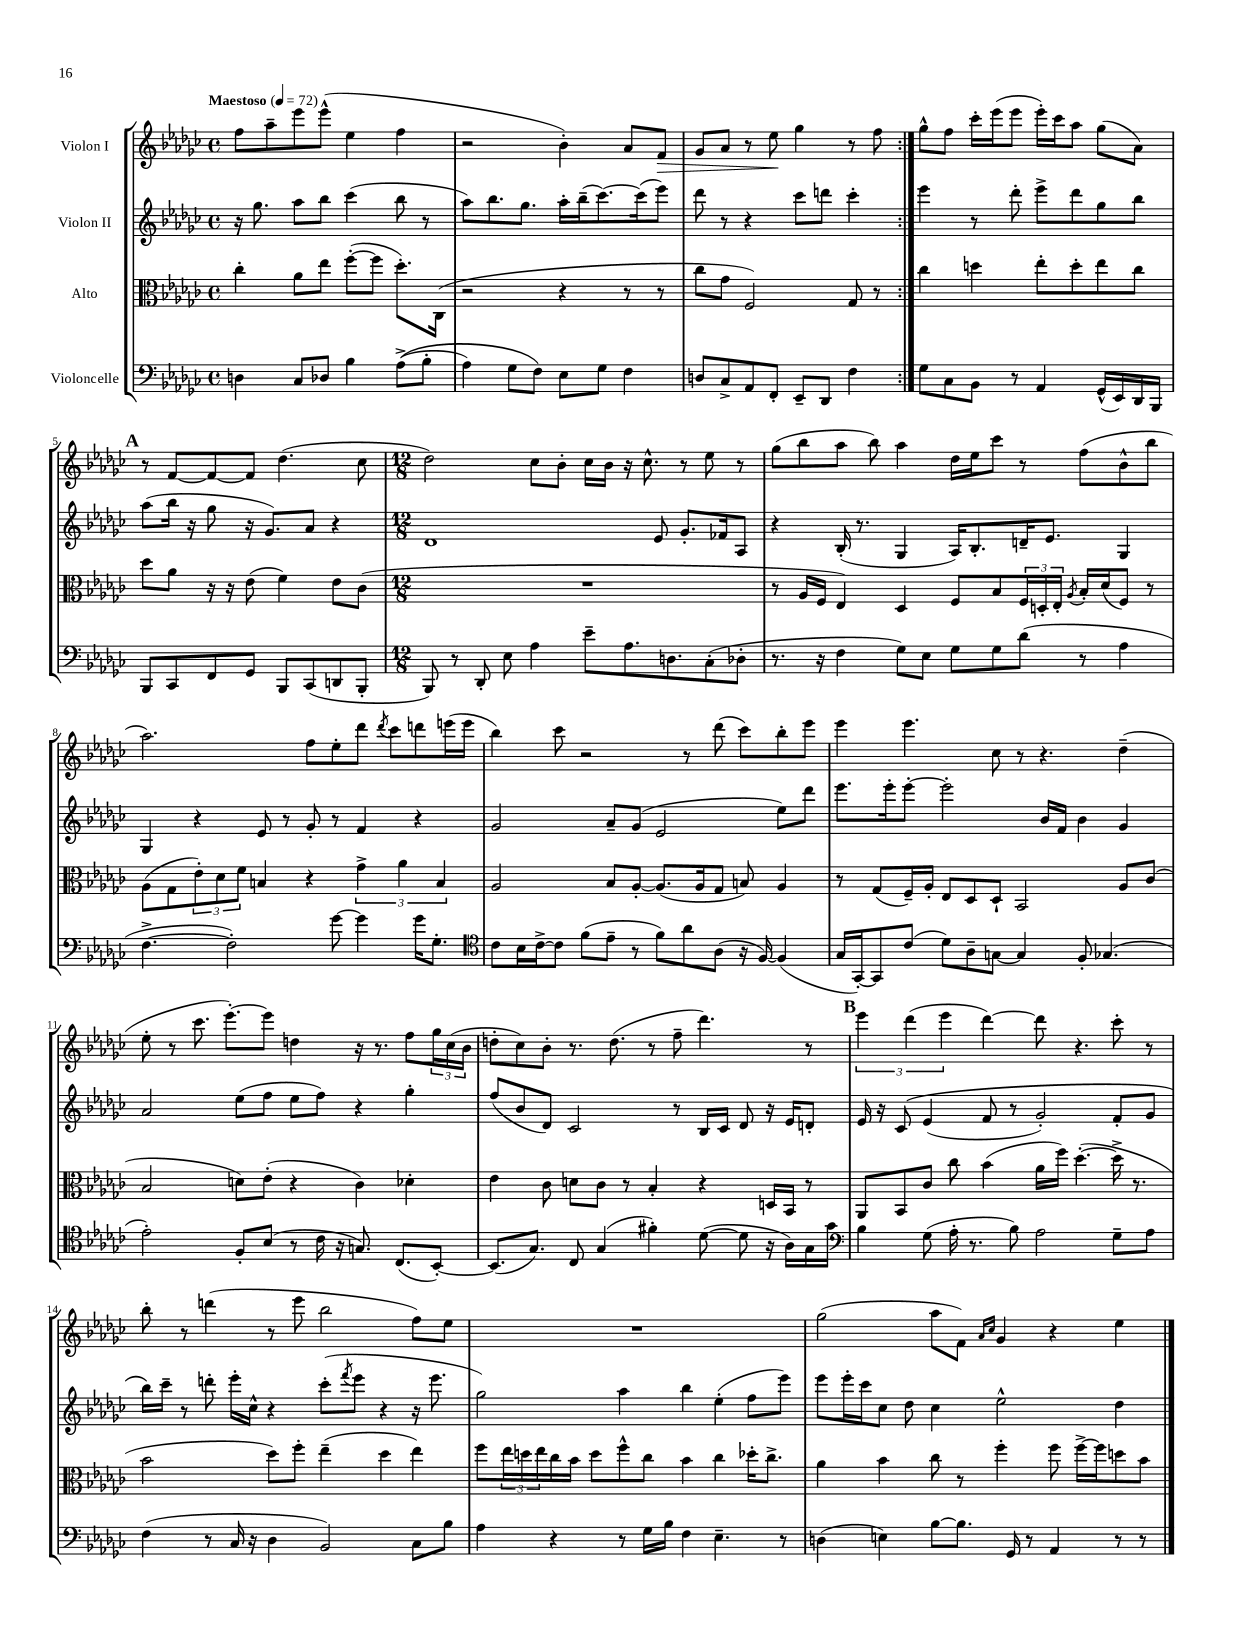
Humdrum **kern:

**kern	**kern	**kern	**kern	**dynam
*part4	*part3	*part2	*part1	*part1
*staff4	*staff3	*staff2	*staff1	*staff1
*I"Violoncelle	*I"Alto	*I"Violon II	*I"Violon I	*
*clefF4	*clefC3	*clefG2	*clefG2	*
*k[b-e-a-d-g-c-]	*k[b-e-a-d-g-c-]	*k[b-e-a-d-g-c-]	*k[b-e-a-d-g-c-]	*
*M4/4	*M4/4	*M4/4	*M4/4	*
*met(c)	*met(c)	*met(c)	*met(c)	*
*MM72	*MM72	*MM72	*MM72	*
=1	=1	=1	=1	=1
!	!	!	!LO:TX:a:B:t=Maestoso	!
4Dn\	4cc-'\	16r	8ff\L	.
.	.	8.gg-\	.	.
.	.	.	8aa-~\	.
8C-/L	8a-\L	8aa-\L	8eee-\	.
8D-X/J	8ee-\J	8bb-\J	(8eee-^^\J	.
4B-\	([8ff'\L	(4ccc-\	4ee-\	.
.	8ff\J]	.	.	.
((8A-^\L	8.dd-'\L)	8bb-\	4ff\	.
8B-'\J	.	8r	.	.
.	(16C-\Jk	.	.	.
=2	=2	=2	=2	=2
4A-\)	2r	8aa-\L)	2r	.
.	.	8.bb-\	.	.
8G-\L	.	.	.	.
.	.	8.gg-\J	.	.
8F\J)	.	.	.	.
8E-\L	4r	16aa-'\LL	4b-'\)	.
.	.	(16bb-~\J	.	.
8G-\J	.	[8.ccc-\)	.	.
4F\	8r	.	8a-/L	.
.	.	(16ccc-\k]	.	.
!	!	!	!	!LO:HP:b
.	8r	8eee-\J)	8f/J	>
=3	=3	=3	=3	=3
8Dn/L	8cc-\L	8ddd-\	8g-/L	.
8C-^/	8g-\J	8r	8a-/J	.
8AA-/	2F/)	4r	8r	.
8FF'/J	.	.	8ee-\	.
8EE-~/L	.	8ccc-\L	4gg-\	]
8DD-/J	.	8dddn\J	.	.
4F\	8G-/	4ccc-'\	8r	.
.	8r	.	8ff\	.
=4:|!	=4:|!	=4:|!	=4:|!	=4:|!
8G-\L	4cc-\	4eee-\	8gg-^^\L	.
8C-\	.	.	8ff\J	.
8BB-\J	4ddn\	8r	16ccc-'\LL	.
.	.	.	(16eee-\J	.
8r	.	8ddd-'\	8eee-\J	.
4AA-/	8ee-'\L	8eee-^\L	16eee-'\LL)	.
.	.	.	16ccc-\J	.
.	8dd'\	8ddd-\	8aa-\J	.
(16GG-^^/LL	8ee-\	8gg-\	(8gg-\L	.
16EE-/)	.	.	.	.
16DD-/	8cc-\J	8bb-\J	8a-\J)	.
16BBB-/JJ	.	.	.	.
!!LO:LB:g=z
!!LO:REH:place=s1:t=A
=5	=5	=5	=5	=5
8BBB-/L	8dd-\L	(8aa-\L	8r	.
8CC-/	8a-\J	16bb-\Jk	[8f/L	.
.	.	16r	.	.
8FF/	16r	8gg-\	8f/_	.
.	16r	.	.	.
8GG-/J	(8e-\	16r	8f/J]	.
.	.	8.g-/L)	.	.
8BBB-/L	4f\)	.	(4.dd-\	.
(8CC-/	.	8a-/J	.	.
8DDn/	8e-\L	4r	.	.
8BBB-'/J	(8c-\J	.	8cc-\	.
=6	=6	=6	=6	=6
*M12/8	*M12/8	*M12/8	*M12/8	*
8BBB-/)	1.r	1d-	2dd-\)	.
8r	.	.	.	.
8DD-'/	.	.	.	.
8E-\	.	.	.	.
4A-\	.	.	8cc-\L	.
.	.	.	8b-'\J	.
8e-~\L	.	.	16cc-\LL	.
.	.	.	16b-\JJ	.
8.A-\	.	.	16r	.
.	.	.	8.cc-^^\	.
.	.	8e-/	.	.
8.Dn\	.	.	.	.
.	.	8.g-'/L	8r	.
(8C-'\	.	.	8ee-\	.
.	.	16f-X/k	.	.
8D-X'\J	.	8A-/J	8r	.
=7	=7	=7	=7	=7
8.r	8r	4r	(8gg-\L	.
.	16A-/LL	.	8bb-\	.
16r	16F/JJ	.	.	.
4F\	4E-/)	(16B-'/	8aa-\J	.
.	.	8.r	.	.
.	.	.	8bb-\)	.
8G-\L)	4D-/	4G-/	4aa-\	.
8E-\J	.	.	.	.
8G-\L	8F/L	16A-/KL)	16dd-\LL	.
.	.	8.B-'/	16ee-\J	.
8G-\	8B-/	.	8ccc-\J	.
(8d-\J	24F/L	16dn~/K	8r	.
.	24Dn'/	.	.	.
.	.	8.e-/J	.	.
.	24E-'/JJ	.	.	.
.	8qA-/	.	.	.
8r	16B-'/LL	.	(8ff\L	.
.	(16d-/J	.	.	.
4A-\	8F/J)	4G-/	8b-^^\	.
.	8r	.	8bb-\J	.
!!LO:LB:g=z
=8	=8	=8	=8	=8
[4.F^\	(8A-\L	4G-/	2.aa-\)	.
.	8G-\	.	.	.
.	12e-'\)	4r	.	.
.	12d-\	.	.	.
2F'\])	.	.	.	.
.	12f\J	.	.	.
.	4Bn/	8e-/	.	.
.	.	8r	.	.
.	4r	8g-'/	8ff\L	.
[8g-\	.	8r	8ee-'\	.
4g-\]	6g-^\	4f/	8ddd-\J	.
.	.	.	8qddd-/	.
.	.	.	8ccc-\L	.
.	6a-\	.	.	.
16g-\KL	.	4r	8dddn\	.
8.G-'\J	.	.	.	.
.	6B/	.	.	.
.	.	.	(16eeen\L	.
.	.	.	16eee\JJ	.
=9	=9	=9	=9	=9
*clefC4	*	*	*	*
8c-\L	2A-/	2g-/	4bb-\)	.
16B-\L	.	.	.	.
[16c-^\J	.	.	.	.
8c-\J]	.	.	8ccc-\	.
(8f\L	.	.	2r	.
8e-~\J	8B-/L	8a-~/L	.	.
8r	[8A-'/J	(8g-/J	.	.
8f\L)	(8.A-/L]	2e-/	.	.
8a-\	.	.	8r	.
.	16A-/k	.	.	.
(8A-\J	8G-/J	.	(8ddd-\	.
16r	8Bn/)	.	8ccc-\L)	.
[16F/)	.	.	.	.
(4F/]	4A-/	8ee-\L)	8bb-'\	.
.	.	8ddd-\J	8eee-\J	.
=10	=10	=10	=10	=10
16G-/LL	8r	8.eee-\L	4eee-\	.
[16GG-'/J)	.	.	.	.
8GG-/]	(8G-/L	.	.	.
.	.	16eee-'\k	.	.
(8c-/J	16F~/L)	[8eee-'\J	4.eee-\	.
.	16A-'/JJ	.	.	.
8d-\L)	8E-/L	2eee-'\]	.	.
8A-~\	8D-/	.	.	.
[8Gn\J	8D-`/J	.	8cc-\	.
4G/]	2BB-/	.	8r	.
.	.	16b-/LL	4.r	.
.	.	16f/JJ	.	.
8F'/	.	4b-\	.	.
(4.G-X/	.	.	.	.
.	8A-/L	4g-/	(4dd-~\	.
.	(8c-/J	.	.	.
!!LO:LB:g=z
=11	=11	=11	=11	=11
2e-'\)	2B-/	2a-/	8ee-'\	.
.	.	.	8r	.
.	.	.	8.ccc-\	.
.	.	.	[8.eee-'\L)	.
8F'/L	8dn\L)	(8ee-\L	.	.
(8B-/J	(8e-'\J	8ff\J	8eee-\J]	.
8r	4r	8ee-\L	4ddn\	.
16c-\	.	8ff\J)	.	.
16r	.	.	.	.
8.Gn/)	4c-\)	4r	16r	.
.	.	.	8.r	.
(8.C-/L	.	.	.	.
.	4d-X'\	4gg-'\	8ff\L	.
[8BB-'/J)	.	.	24gg-\L	.
.	.	.	(24cc-\	.
.	.	.	24b-\JJ	.
=12	=12	=12	=12	=12
(8.BB-/L]	4e-\	(8ff/L	8ddn'\L	.
.	.	8b-/	8cc-\)	.
8.G-/J)	.	.	.	.
.	8c-\	8d-/J)	8b-'\J	.
8C-/	8dn\L	2c-/	8.r	.
(4G-/	8c-\J	.	.	.
.	.	.	(8.dd\	.
.	8r	.	.	.
4f#X'\)	4B-'/	.	8r	.
.	.	8r	8ff~\	.
([8d-\	4r	16B-/LL	4.ddd-\)	.
.	.	16c-/JJ	.	.
8d-\]	.	8d-/	.	.
16r	16Dn/LL	16r	.	.
16A-\LL)	16BB-/JJ	16e-/KL	.	.
16G-\	8r	8dn'/J	8r	.
16g-\JJ	.	.	.	.
!!LO:REH:place=s1:t=B
=13	=13	=13	=13	=13
*clefF4	*	*	*	*
4B-\	8AA-/L	16e-/	6eee-\	.
.	.	16r	.	.
.	8BB-/	(8c-/	.	.
.	.	.	(6ddd-\	.
(8G-\	8c-/J	(4e-/	.	.
.	.	.	6eee-\	.
16A-'\	8cc-\	.	.	.
8.r	.	.	.	.
.	(4b-\	8f/	[4ddd-\)	.
8B-\)	.	8r	.	.
2A-\	16a-\LL	2g-'/)	8ddd-\]	.
.	16ff\JJ)	.	.	.
.	([4.dd-'\	.	4.r	.
8G-~\L	16dd-^\]	8f'/L	8ccc-'\	.
.	8.r	.	.	.
8A-\J	.	8g-/J	8r	.
!!LO:LB:g=z
=14	=14	=14	=14	=14
(4F\	2b-\	16bb-\LL)	8bb-'\	.
.	.	16ccc-~\JJ	.	.
.	.	8r	8r	.
8r	.	8dddn'\	(4dddn\	.
16C-/	.	16eee-'\LL	.	.
16r	.	16cc-^^\JJ	.	.
4D-\	8dd-\L)	4r	8r	.
.	8ff'\J	.	8eee-\	.
2BB-/)	(4ee-~\	(8ccc-'\L	2bb-\	.
.	.	8qfff/	.	.
.	.	8eee-\J	.	.
.	4dd-\	4r	.	.
8C-\L	4ee-\)	16r	8ff\L)	.
.	.	8.eee-\	.	.
8B-\J	.	.	8ee-\J	.
=15	=15	=15	=15	=15
4A-\	8ff\L	2gg-\)	1.r	.
.	24ee-\L	.	.	.
.	24ddn\	.	.	.
.	24ee-\	.	.	.
4r	16cc-\	.	.	.
.	16b-\JJ	.	.	.
.	8dd\L	.	.	.
8r	8ff^^\	4aa-\	.	.
16G-\LL	8cc-\J	.	.	.
16B-\JJ	.	.	.	.
4F\	4b-\	4bb-\	.	.
4.E-~\	4cc-\	(4ee-'\	.	.
.	16dd-X'\KL	8ff\L	.	.
.	8.cc-^\J	.	.	.
8r	.	8eee-\J)	.	.
=16	=16	=16	=16	=16
(4Dn\	4a-\	8eee-\L	(2gg-\	.
.	.	16eee-'\L	.	.
.	.	16ccc-\J	.	.
4En\)	4b-\	8cc-\J	.	.
.	.	8dd-\	.	.
[8B-\L	8cc-\	4cc-\	8aa-\L	.
8.B-\J]	8r	.	8f\J)	.
.	.	.	16qqa-/LL	.
.	.	.	16qqcc-/JJ	.
.	4ff'\	2ee-^^\	4g-/	.
16GG-/	.	.	.	.
8r	.	.	.	.
4AA-/	8ff\	.	4r	.
.	[16ff^\LL	.	.	.
.	16ff\J]	.	.	.
8r	8ddn\	4dd-\	4ee-\	.
8r	8b-\J	.	.	.
==	==	==	==	==
*-	*-	*-	*-	*-
